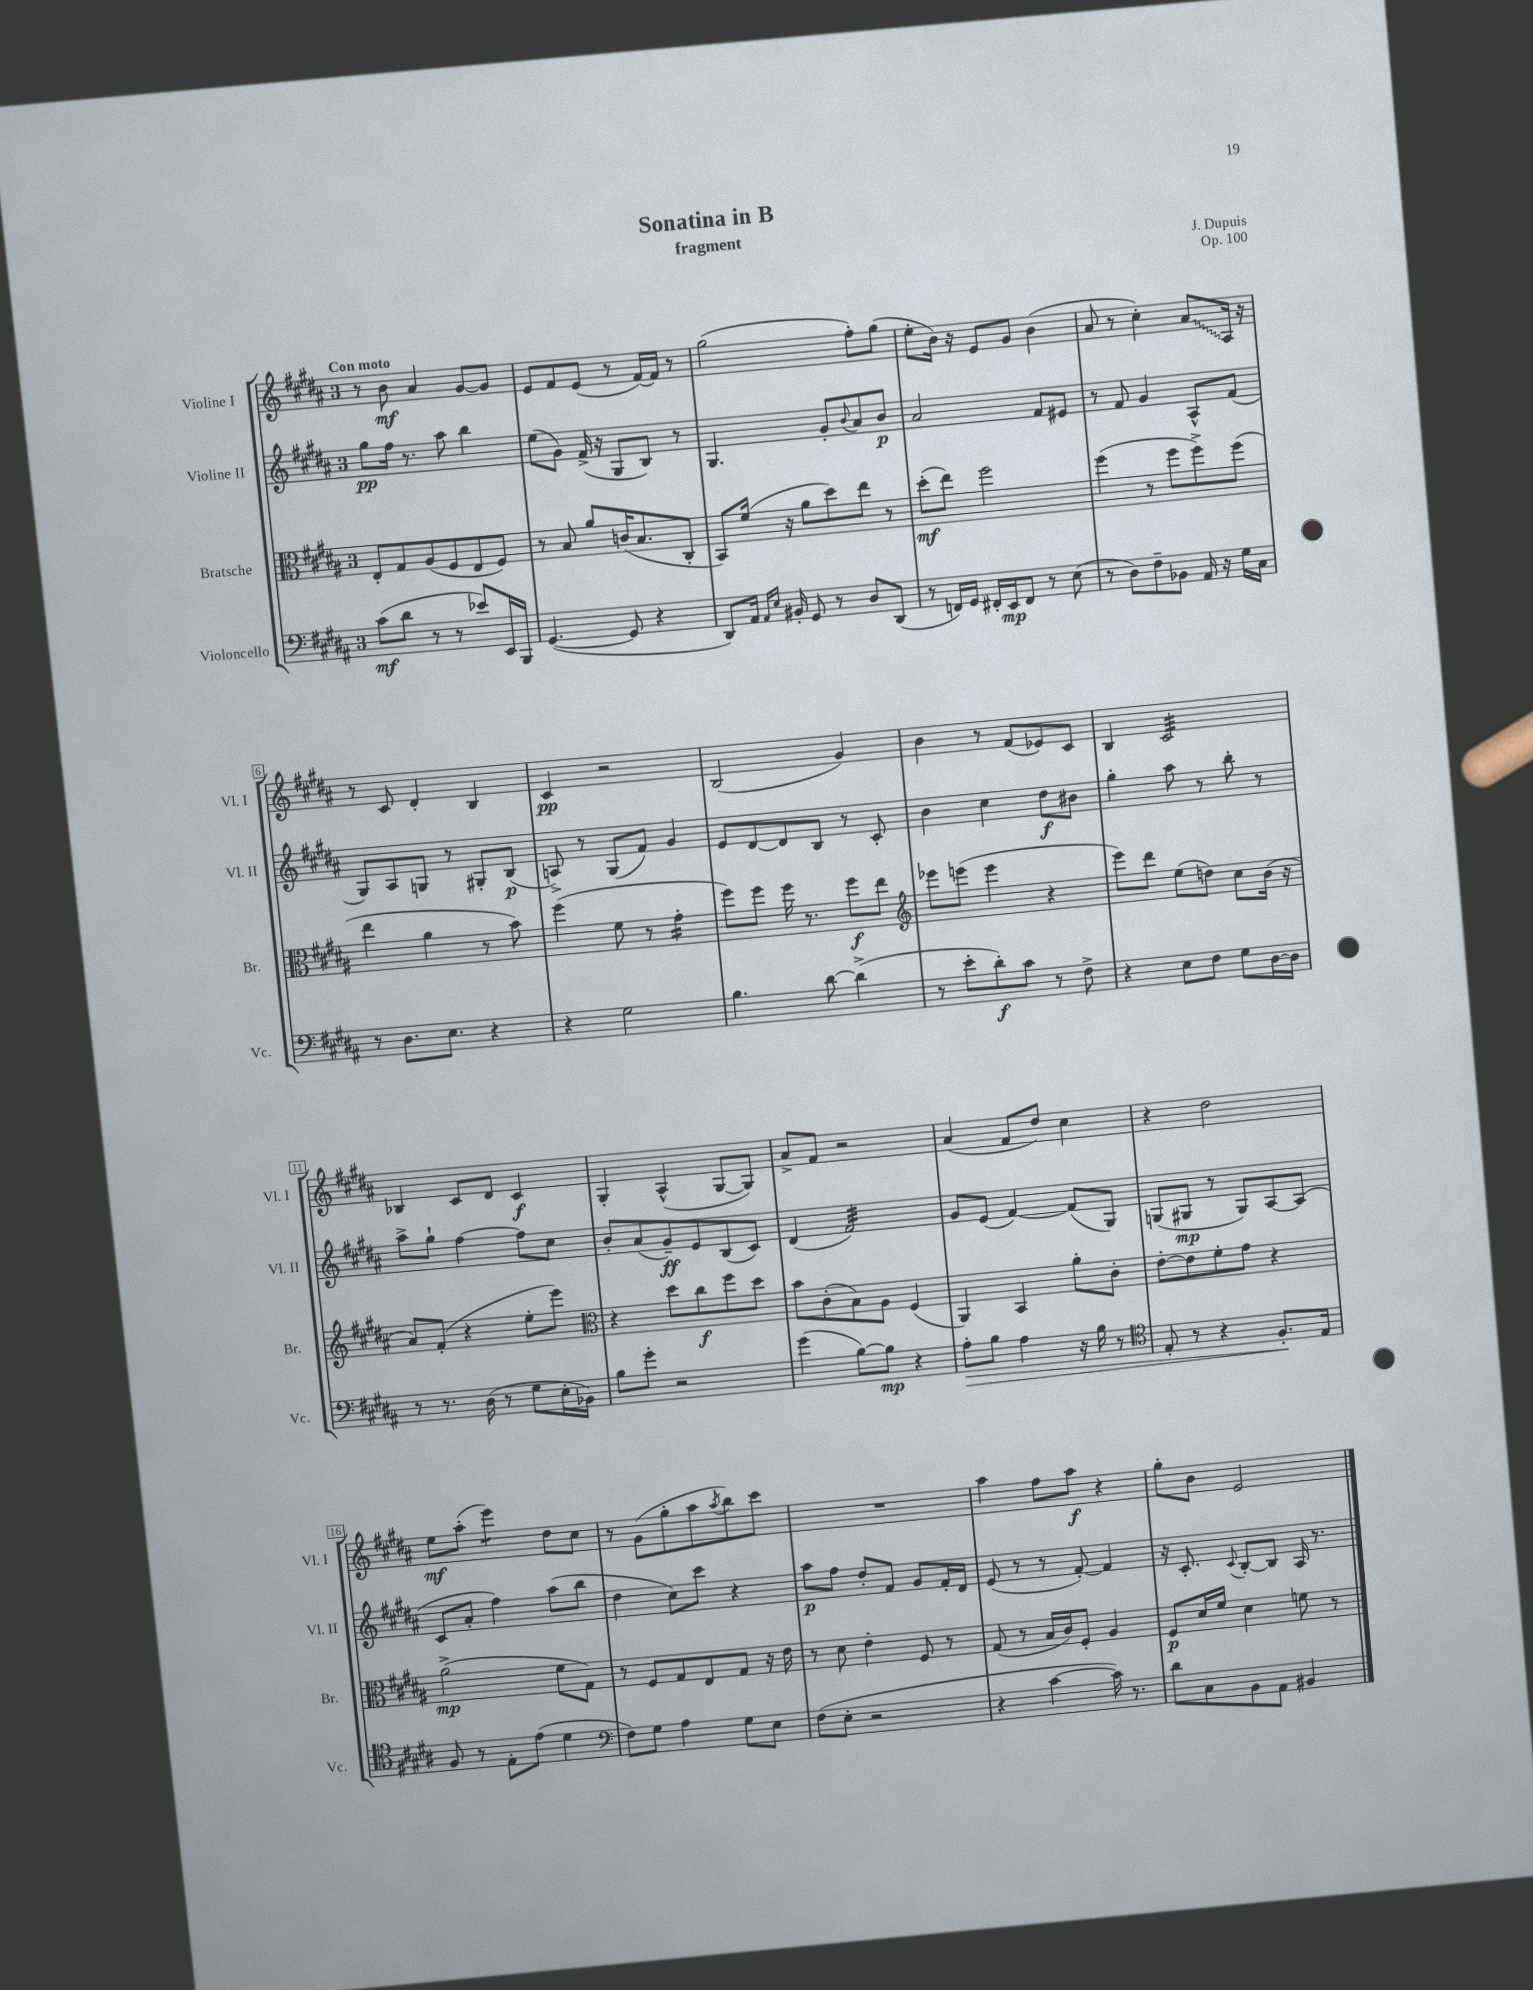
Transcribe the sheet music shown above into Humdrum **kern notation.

**kern	**kern	**kern	**kern
*staff4	*staff3	*staff2	*staff1
*clefF4	*clefC3	*clefG2	*clefG2
*k[f#c#g#d#a#]	*k[f#c#g#d#a#]	*k[f#c#g#d#a#]	*k[f#c#g#d#a#]
*M3/4	*M3/4	*M3/4	*M3/4
(8c#	8E'	8gg#	8r
8d#	8G#	16ff#	8b
.	.	8.r	.
8r	(8A#	.	4a#
8r	8F#	8aa#	.
8e-)	8E	4bb	[8g#
16EE	8F#)	.	8g#]
16BBB	.	.	.
=	=	=	=
([4.GG#	8r	(8ee	8e
.	8B	8g#)	8f#
.	8a#	(16f#^	(8e
.	.	16r	.
8GG#]	(16c	8G#	8r
.	8.B	.	.
4r	.	8B)	[16f#)
.	.	.	16f#]
.	8C#'	8r	8r
=	=	=	=
8DD#)	8BB)	4.G#	(2gg#
16AA#	(16f#	.	.
16qqAA#	.	.	.
16qqE	.	.	.
16BB#'	16r	.	.
8GG#	8a#	.	.
8r	8dd#)	8g#'	.
.	.	8qqb	.
8D#	8ee	8a#	8ff#')
(8DD#	8r	8b	(8gg#
=	=	=	=
8r	(8dd#'	2a#	8ee'
16FF)	8ee)	.	16b)
16GG#	.	.	16r
16FF#'	2ff#	.	8e
16EE	.	.	.
8FF#	.	.	8g#
8r	.	8f#	(4b
(8E	.	8e#	.
=	=	=	=
8r	(4ff#	8r	8a#
8D#)	.	8f#	8r
8F#~	8r	4g#	4cc#')
8BB-	8ff#	.	.
16AA#	8ff#^)	8A#^^	8a#
16r	.	.	.
16G#	(8ff#	(8f#	16A#
16C#	.	.	16r
=	=	=	=
8r	4ee	8G#)	8r
8.D#	.	8A#	8c#
.	4a#	8G	4d#'
8.E	.	.	.
.	.	8r	.
4r	8r	8G#'	4B
.	8b)	(8B	.
=	=	=	=
4r	(4ff#	8A^)	4c#
.	.	8r	.
2G#	8f#	(8G#	2r
.	8r	8f#)	.
.	4g#'	4g#	.
=	=	=	=
4.B	8ff#)	8e	(2B
.	8ff#	[8d#	.
.	16ff#	8d#]	.
.	8.r	.	.
[8d#	.	8B	.
(4d#^]	8ff#	8r	4g#)
.	8ee	8c#'	.
=	=	=	=
*	*clefG2	*	*
8r	8eee-	4b	4b
8e'	(8eee	.	.
8d#')	4eee	4cc#	8r
8c#	.	.	(8f#
8r	4r	8dd#	8e-)
8F#^	.	8b#	8c#
=	=	=	=
4r	8eee)	4gg#'	4B
.	8ddd#	.	.
8E	(8ee	8aa#	2c#
8F#	8dd)	8r	.
8G#	8cc#	8bb'	.
[16D#	(16b	8r	.
16D#]	16r	.	.
=	=	=	=
8r	8a#)	8aa#^	4B-
8.r	(8f#'	8gg#`	.
.	4r	[4ff#	8c#
(16D#	.	.	.
8r	.	.	8d#
8G#	8ee'	8ff#]	4c#
16E'	8eee)	8cc#	.
16BB-)	.	.	.
=	=	=	=
*	*clefC3	*	*
8B	4r	8b'	4G#'
8g#'	.	(8a#	.
2r	8dd#	8g#~)	(4A#^^
.	8cc#	8e	.
.	8ff#	(8B	[8G#
.	8dd#	8c#)	8G#])
=	=	=	=
(4g#	8b	(4d#	8a#^
.	(8c#'	.	8f#
[8B)	8B)	2f#)	2r
8B]	8A#	.	.
4r	(4F#	.	.
=	=	=	=
8A#'	4AA#)	8g#	(4a#
8B	.	(8e	.
4A#	4BB	[4f#)	8f#
.	.	.	8dd#)
16r	8a#'	(8f#]	4cc#
16B	.	.	.
8r	8c#'	8G#)	.
=	=	=	=
*clefC4	*	*	*
8E'	[8e'	(8G	4r
8r	8e]	8G#	.
4r	8f#'	8r	2dd#
.	8g#	8G#)	.
8.F#'	4r	[8A#	.
.	.	(8A#]	.
16E	.	.	.
=	=	=	=
8F#	(2a#^	8c#	8ee
8r	.	8a#'	(8aa#'
8E'	.	4ff#)	4eee)
(8e	.	.	.
4d#	8f#	(8aa#	8dd#
.	8G#)	8bb	8cc#
=	=	=	=
*clefF4	*	*	*
8F#)	8r	4dd#	8r
8G#	8F#	.	(8g#
4A#	8G#	8cc#)	8gg#'
.	8E	8ccc#	8aa#
.	.	.	8qaa#
8G#	8G#	4r	8bb)
8E	16r	.	8ccc#
.	16e	.	.
=	=	=	=
(8F#	8r	8aa#	2.r
8E'	8d#	8ff#	.
2r	4e'	8dd#'	.
.	.	8f#	.
.	8F#	8g#	.
.	8r	16f#'	.
.	.	16d#	.
=	=	=	=
4r	(8G#	(8e	4aa#
.	8r	8r	.
[4c#	16B	8r	8ff#
.	16c#)	.	.
.	8F#'	[8f#')	8aa#
16c#])	4A#	4f#]	4r
8.r	.	.	.
=	=	=	=
8d#	8F#	16r	8gg#'
.	.	8.c#'	.
8C#	16d#	.	8b
.	16f#	.	.
.	.	8qqc#	.
8BB	4d#	[8B'	2e
8AA#	.	8B]	.
4BB#	8f	16A#	.
.	.	8.r	.
.	8r	.	.
==	==	==	==
*-	*-	*-	*-
